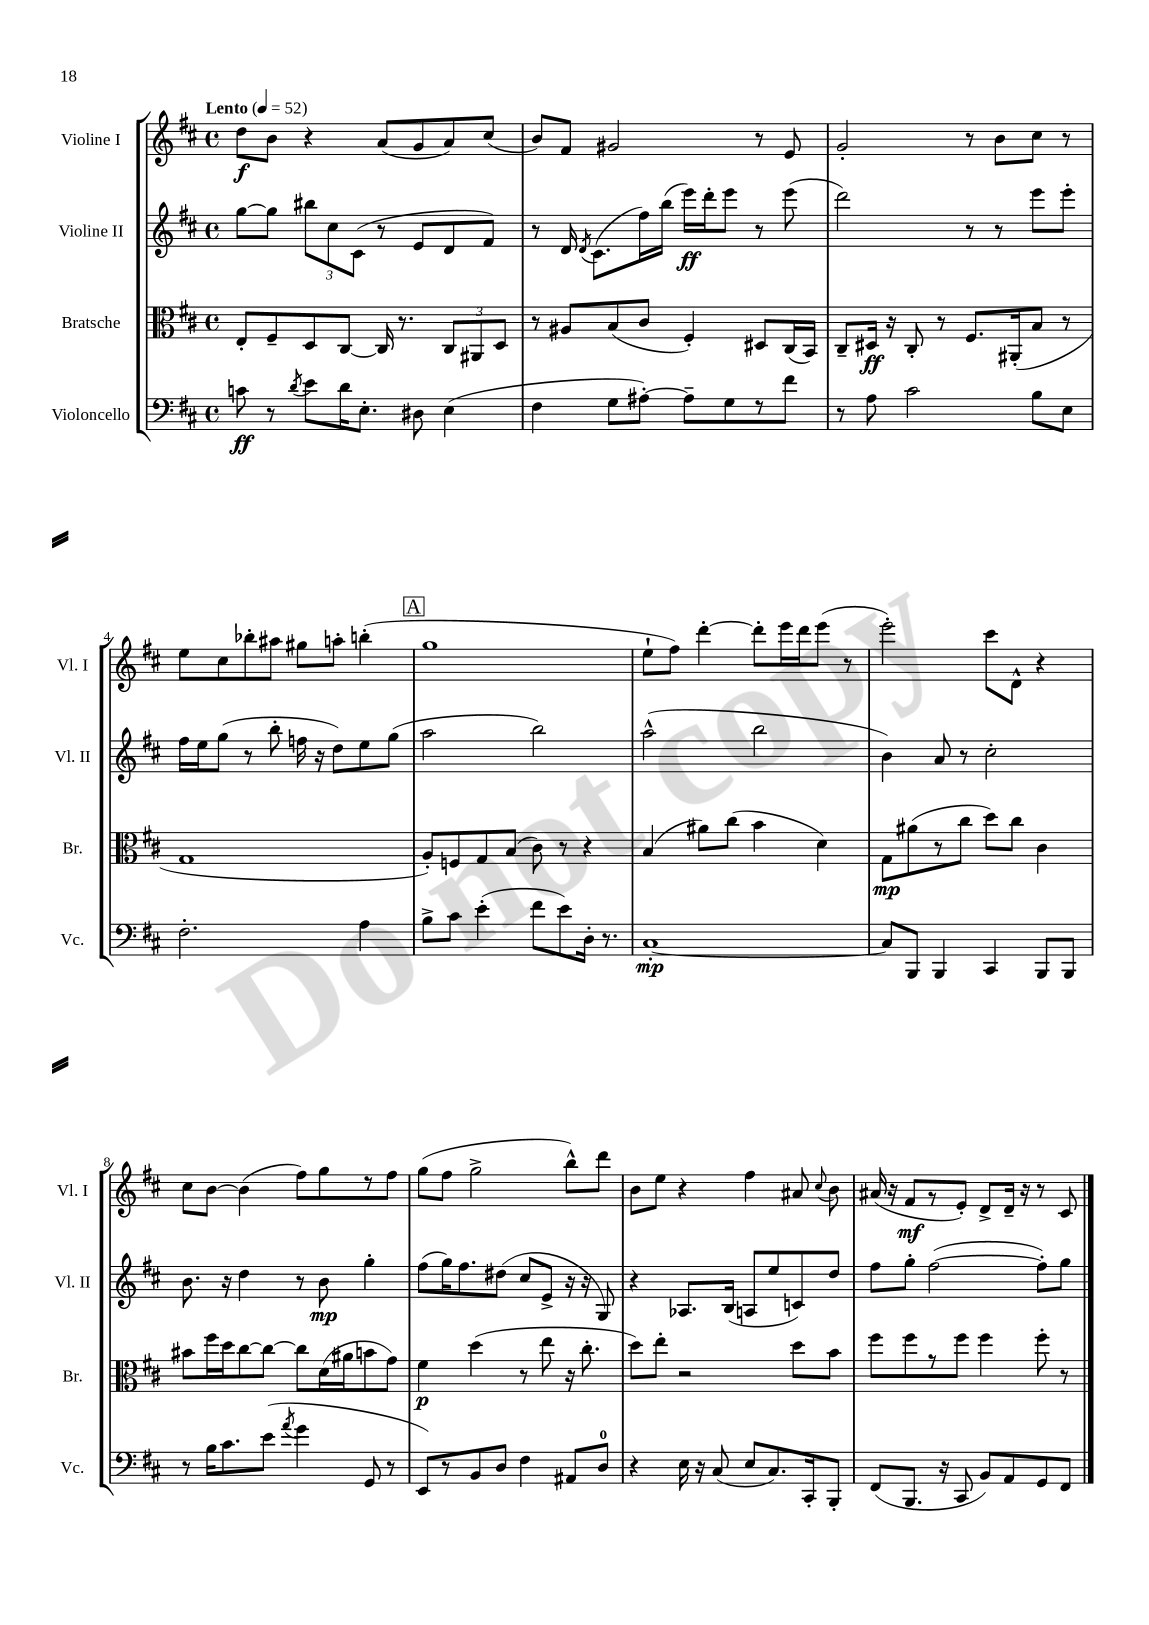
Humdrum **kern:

**kern	**dynam	**kern	**dynam	**kern	**dynam	**kern	**dynam
*part4	*part4	*part3	*part3	*part2	*part2	*part1	*part1
*staff4	*staff4	*staff3	*staff3	*staff2	*staff2	*staff1	*staff1
*I"Violoncello	*	*I"Bratsche	*	*I"Violine II	*	*I"Violine I	*
*I'Vc.	*	*I'Br.	*	*I'Vl. II	*	*I'Vl. I	*
*clefF4	*	*clefC3	*	*clefG2	*	*clefG2	*
*k[f#c#]	*	*k[f#c#]	*	*k[f#c#]	*	*k[f#c#]	*
*M4/4	*	*M4/4	*	*M4/4	*	*M4/4	*
*met(c)	*	*met(c)	*	*met(c)	*	*met(c)	*
*MM52	*	*MM52	*	*MM52	*	*MM52	*
=1	=1	=1	=1	=1	=1	=1	=1
!	!	!	!	!	!	!LO:TX:a:B:t=Lento	!
8cn\	ff	8E'/L	.	[8gg\L	.	8dd\L	f
8r	.	8F#~/	.	8gg\J]	.	8b\J	.
8qd/	.	.	.	.	.	.	.
8e\L	.	8D/	.	12bb#X\L	.	4r	.
.	.	.	.	12cc#\	.	.	.
16d\K	.	[8C#/J	.	.	.	.	.
.	.	.	.	(12c#\J	.	.	.
8.E'\J	.	.	.	.	.	.	.
.	.	16C#/]	.	8r	.	(8a/L	.
.	.	8.r	.	.	.	.	.
8D#X\	.	.	.	8e/L	.	8g/	.
(4E\	.	12C#/L	.	8d/	.	8a/)	.
.	.	12AA#X/	.	.	.	.	.
.	.	.	.	8f#/J)	.	(8cc#/J	.
.	.	12D/J	.	.	.	.	.
=2	=2	=2	=2	=2	=2	=2	=2
4F#\	.	8r	.	8r	.	8b/L)	.
.	.	8A#X/L	.	16d/	.	8f#/J	.
.	.	.	.	8qd/	.	.	.
.	.	.	.	(8.c#\L	.	.	.
8G\L	.	(8B/	.	.	.	2g#X/	.
[8A#X'\J)	.	8c#/J	.	16ff#\L)	.	.	.
.	.	.	.	(16bb\JJ	.	.	.
8A#~\L]	.	4F#'/)	.	16eee\LL)	ff	.	.
.	.	.	.	16ddd'\J	.	.	.
8G\	.	.	.	8eee\J	.	.	.
8r	.	8D#X/L	.	8r	.	8r	.
8f#\J	.	(16C#/L	.	(8eee\	.	8e/	.
.	.	16BB/JJ)	.	.	.	.	.
=3	=3	=3	=3	=3	=3	=3	=3
8r	.	8C#~/L	.	2ddd\)	.	2g'/	.
8A\	.	16D#X/Jk	ff	.	.	.	.
.	.	16r	.	.	.	.	.
2c#\	.	8C#'/	.	.	.	.	.
.	.	8r	.	.	.	.	.
.	.	8.F#/L	.	8r	.	8r	.
.	.	.	.	8r	.	8b\L	.
.	.	(16AA#X'/k	.	.	.	.	.
8B\L	.	8B/J	.	8eee\L	.	8cc#\J	.
8E\J	.	8r	.	8eee'\J	.	8r	.
!!LO:LB:g=z
=4	=4	=4	=4	=4	=4	=4	=4
2.F#'\	.	1G	.	16ff#\LL	.	8ee\L	.
.	.	.	.	16ee\J	.	.	.
.	.	.	.	(8gg\J	.	8cc#\	.
.	.	.	.	8r	.	8bb-X'\	.
.	.	.	.	8bb'\	.	8aa#X\J	.
.	.	.	.	16ffn\	.	8gg#X\L	.
.	.	.	.	16r	.	.	.
.	.	.	.	8dd\L)	.	8aan'\J	.
4A\	.	.	.	8ee\	.	(4bbn'\	.
.	.	.	.	(8gg\J	.	.	.
!!LO:REH:place=s1:t=A
=5	=5	=5	=5	=5	=5	=5	=5
8B^\L	.	8A'/L)	.	2aa\	.	1gg	.
8c#\J	.	8Fn/	.	.	.	.	.
(4e'\	.	8G/	.	.	.	.	.
.	.	(8B/J	.	.	.	.	.
8f#\L	.	8c#\)	.	2bb\)	.	.	.
8e\)	.	8r	.	.	.	.	.
16D'\Jk	.	4r	.	.	.	.	.
8.r	.	.	.	.	.	.	.
=6	=6	=6	=6	=6	=6	=6	=6
[1C#'	mp	(4B/	.	(2aa^^\	.	8ee`\L	.
.	.	.	.	.	.	8ff#\J)	.
.	.	8a#X\L)	.	.	.	[4ddd'\	.
.	.	(8cc#\J	.	.	.	.	.
.	.	4b\	.	2bb\	.	8ddd'\L]	.
.	.	.	.	.	.	16eee\L	.
.	.	.	.	.	.	16ddd\J	.
.	.	4d\)	.	.	.	(8eee\J	.
.	.	.	.	.	.	8r	.
=7	=7	=7	=7	=7	=7	=7	=7
8C#/L]	.	8G\L	mp	4b\)	.	2eee'\)	.
8BBB/J	.	(8a#X\	.	.	.	.	.
4BBB/	.	8r	.	8a/	.	.	.
.	.	8cc#\J	.	8r	.	.	.
4CC#/	.	8dd\L)	.	2cc#'\	.	8ccc#\L	.
.	.	8cc#\J	.	.	.	8d^^\J	.
8BBB/L	.	4c#\	.	.	.	4r	.
8BBB/J	.	.	.	.	.	.	.
!!LO:LB:g=z
=8	=8	=8	=8	=8	=8	=8	=8
8r	.	8b#X\L	.	8.b\	.	8cc#\L	.
16B\KL	.	16ff#\L	.	.	.	[8b\J	.
8.c#\	.	16dd\J	.	16r	.	.	.
.	.	[8cc#\	.	4dd\	.	(4b\]	.
(8e\J	.	8cc#\J_	.	.	.	.	.
8qa/	.	.	.	.	.	.	.
4g\	.	8cc#\L]	.	8r	.	8ff#\L)	.
.	.	(16d\L	.	8b\	mp	8gg\	.
.	.	16a#X\J	.	.	.	.	.
8GG/	.	8bn\	.	4gg'\	.	8r	.
8r	.	8g\J)	.	.	.	8ff#\J	.
=9	=9	=9	=9	=9	=9	=9	=9
8EE/L)	.	4f#\	p	(8ff#\L	.	(8gg\L	.
8r	.	.	.	16gg\K)	.	8ff#\J	.
.	.	.	.	8.ff#\	.	.	.
8BB/	.	(4dd\	.	.	.	2gg^\	.
8D/J	.	.	.	(8dd#X\J	.	.	.
4F#\	.	8r	.	8cc#/L	.	.	.
.	.	8ee\	.	8e^/J	.	.	.
8AA#X/L	.	16r	.	16r	.	8bb^^\L)	.
.	.	8.cc#'\	.	16r	.	.	.
8D/J	.	.	.	8G/)	.	8ddd\J	.
=10	=10	=10	=10	=10	=10	=10	=10
4r	.	8dd\L)	.	4r	.	8b\L	.
.	.	8ee'\J	.	.	.	8ee\J	.
16E\	.	2r	.	8.A-X/L	.	4r	.
16r	.	.	.	.	.	.	.
(8C#/	.	.	.	.	.	.	.
.	.	.	.	(16B/Jk	.	.	.
8E/L	.	.	.	8An/L	.	4ff#\	.
8.C#/)	.	.	.	8ee/	.	.	.
.	.	8dd\L	.	8cn/)	.	8a#X/	.
16CC#'/k	.	.	.	.	.	.	.
.	.	.	.	.	.	8qqcc#/	.
8BBB'/J	.	8b\J	.	8dd/J	.	8b\	.
=11	=11	=11	=11	=11	=11	=11	=11
(8FF#/L	.	8ff#\L	.	8ff#\L	.	(16a#X/	.
.	.	.	.	.	.	16r	.
8.BBB/J	.	8ff#\	.	8gg'\J	.	8f#/L	mf
.	.	8r	.	([2ff#\	.	8r	.
16r	.	.	.	.	.	.	.
8CC#/	.	8ff#\J	.	.	.	8e'/J)	.
8BB/L)	.	4ff#\	.	.	.	8d^/L	.
8AA/	.	.	.	.	.	16d~/Jk	.
.	.	.	.	.	.	16r	.
8GG/	.	8ff#'\	.	8ff#'\L])	.	8r	.
8FF#/J	.	8r	.	8gg\J	.	8c#/	.
==	==	==	==	==	==	==	==
*-	*-	*-	*-	*-	*-	*-	*-
